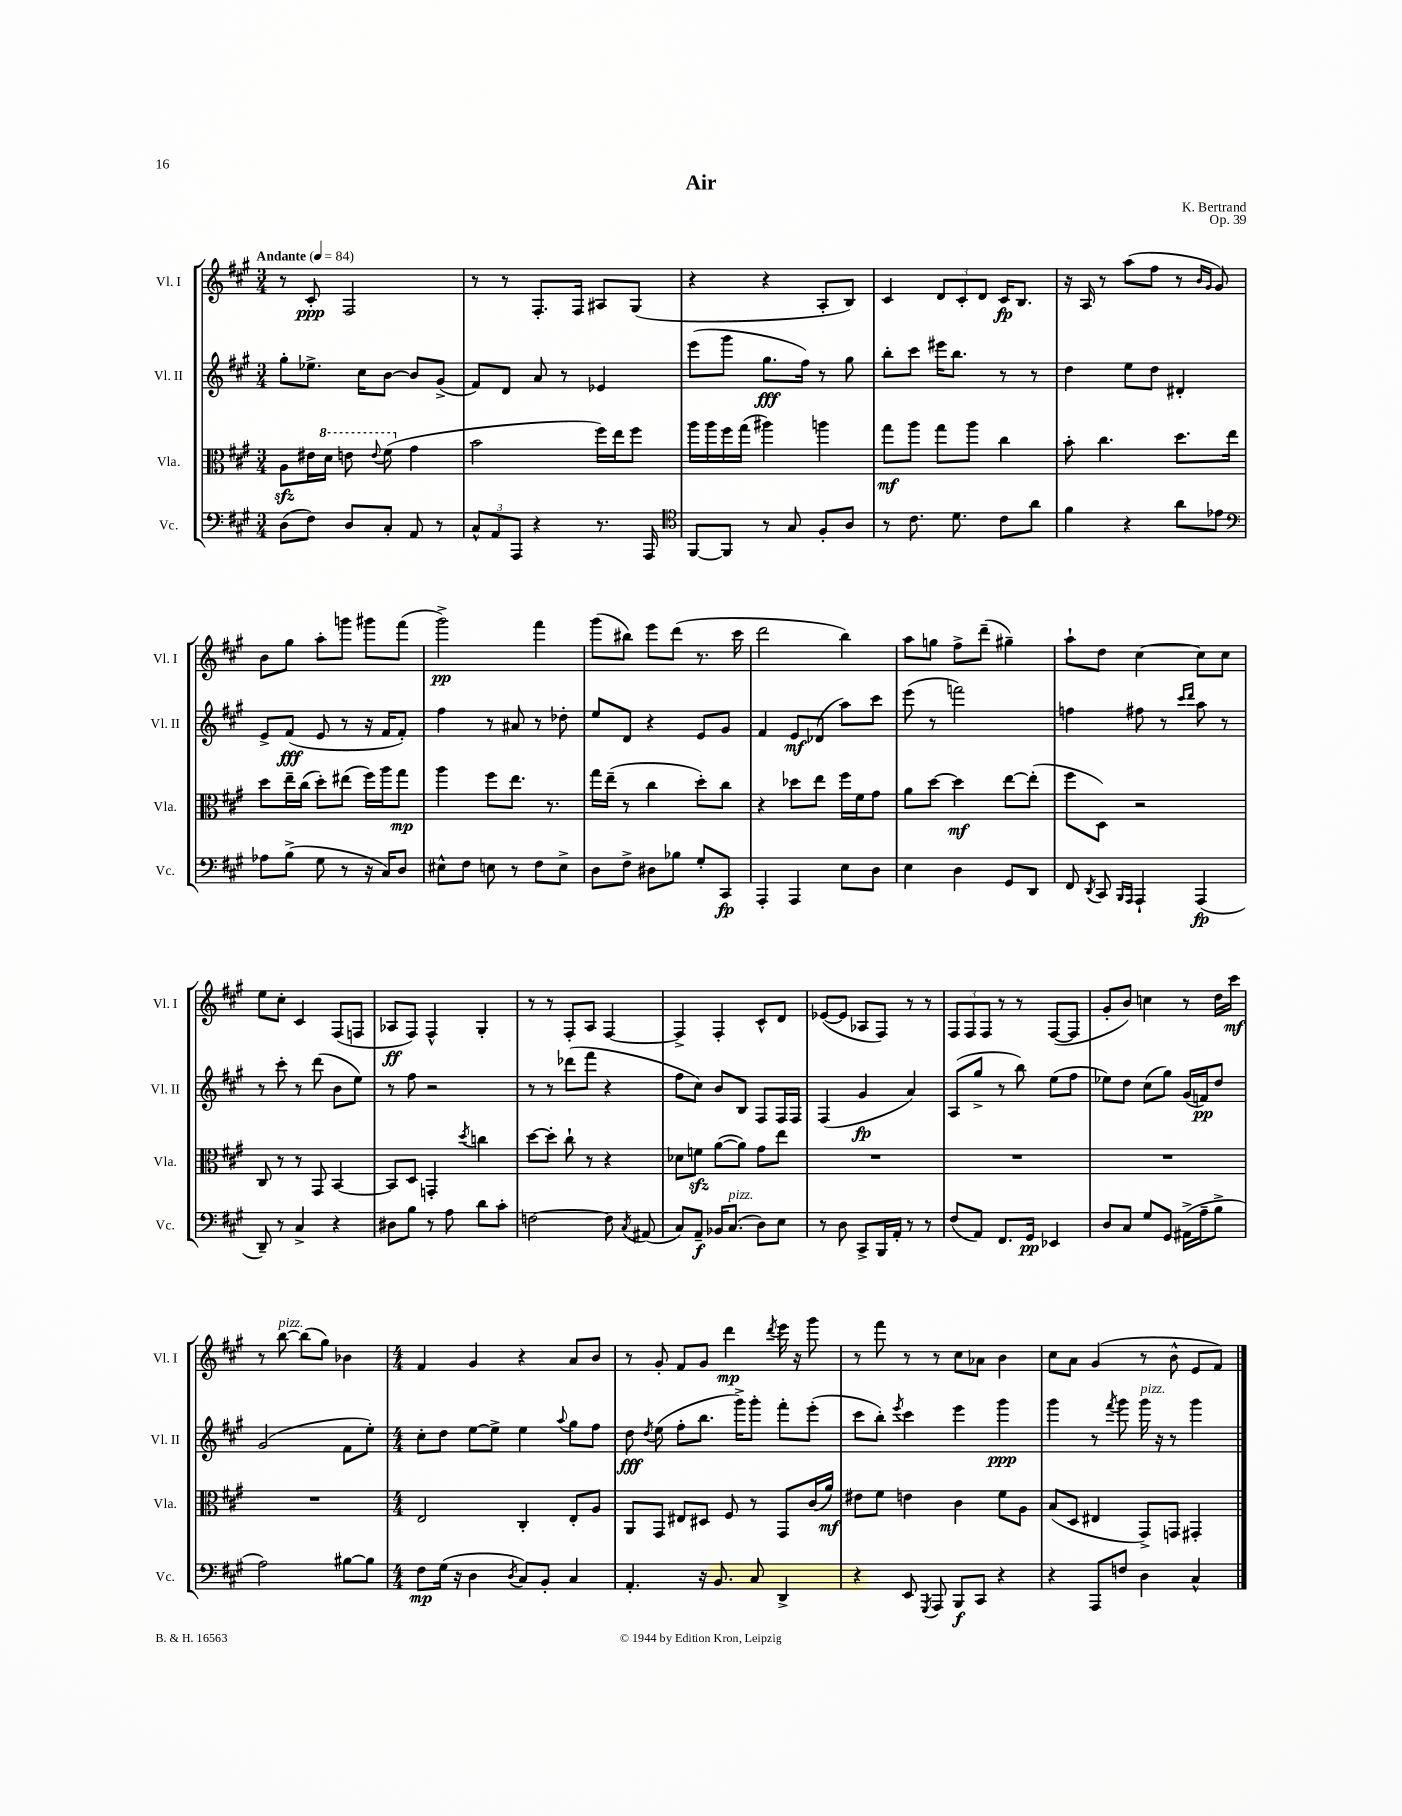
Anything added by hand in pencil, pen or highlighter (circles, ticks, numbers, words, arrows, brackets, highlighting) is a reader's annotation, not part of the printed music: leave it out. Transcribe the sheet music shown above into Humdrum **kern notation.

**kern	**kern	**kern	**kern
*staff4	*staff3	*staff2	*staff1
*clefF4	*clefC3	*clefG2	*clefG2
*k[f#c#g#]	*k[f#c#g#]	*k[f#c#g#]	*k[f#c#g#]
*M3/4	*M3/4	*M3/4	*M3/4
*MM84	*MM84	*MM84	*MM84
(8D	8A	8gg#'	8r
8F#)	16e#	8.ee-^	8c#'
.	16dd	.	.
8D	8ee	.	2F#
.	.	16cc#	.
.	8qqee	.	.
8C#'	(8ff#	[8b	.
8AA	4g#	8b]	.
8r	.	(8g#^	.
=	=	=	=
12C#^^	2b	8f#)	8r
12AA	.	.	.
.	.	8d	8r
12AAA	.	.	.
4r	.	8a	8.F#'
.	.	8r	.
.	.	.	16F#
8.r	16ff#)	4e-	8A#
.	16ee	.	.
.	8ff#	.	(8G#
16AAA	.	.	.
=	=	=	=
*clefC4	*	*	*
[8FF#	16aa	(8eee	4r
.	16aa	.	.
8FF#]	16ff#	8ggg#	.
.	(16gg#	.	.
8r	4aa#)	8.gg#	4r
8G#	.	.	.
.	.	16ff#)	.
8F#'	4aa	8r	8A'
8A	.	8gg#	8B)
=	=	=	=
8r	8gg#	8bb'	4c#
8.c#	8aa	8ccc#	.
.	8gg#	16eee#	12d
8.d	.	8.bb	.
.	.	.	12c#'
.	8aa	.	.
.	.	.	12d
8c#	4cc#	8r	16c#
.	.	.	8.B
8a	.	8r	.
=	=	=	=
4f#	8b'	4dd	16r
.	.	.	16A
.	4.cc#	.	8r
4r	.	8ee	(8aa
.	.	8dd	8ff#
8a	8.dd	4d#'	8r
.	.	.	16qqb
.	.	.	16qqg#
8e-	.	.	8g#)
.	16ee	.	.
=	=	=	=
*clefF4	*	*	*
8A-	8dd	8e^	8b
(8B^	16ee~	(8f#	8gg#
.	(16cc#	.	.
8G#	8dd')	8e	8aa'
8r	(8ee#	8r	8ggg
16r	16ff#)	16r	8ggg#
16C#)	16aa	16f#	.
8D	8gg#	8f#')	(8fff#
=	=	=	=
8E#^^	4aa	4ff#	2ggg#^)
8F#	.	.	.
8E	8ff#	8r	.
8r	8.ee	8a#	.
8F#	.	8r	4fff#
.	8.r	.	.
8E^	.	8dd-'	.
=	=	=	=
8D	16gg#	8ee	(8ggg#
.	(16ee~	.	.
8F#^	8r	8d	8bb#)
8D#	4cc#	4r	8eee
8B-	.	.	(8ddd
8G#'	8dd')	8e	8.r
8CC#	8cc#	8g#	.
.	.	.	16ccc#
=	=	=	=
4AAA'	4r	4f#	2ddd
4AAA	8dd-	8e	.
.	8ee	(8d-	.
8E	16ff#	8aa)	4bb)
.	16f#	.	.
8D	8g#	8ccc#	.
=	=	=	=
4E	8a	(8eee	8aa
.	[8dd	8r	8gg
4D	4dd]	2fff)	8ff#^
.	.	.	(8ddd~
8GG#	[8ee	.	4gg#~)
8DD	(8ee']	.	.
=	=	=	=
8FF#	8ff#	4ff	8aa`
8qDD	.	.	.
8CC#	8D)	.	8dd
16qqBBB	.	.	.
16qqAAA	.	.	.
4AAA`	2r	8ff#	[4cc#
.	.	8r	.
.	.	16qqccc#	.
.	.	16qqddd	.
(4AAA	.	8aa	8cc#]
.	.	8r	8cc#
=	=	=	=
8DD~)	8C#	8r	8ee
8r	8r	8ccc#'	8cc#'
4C#^	8r	8r	4c#
.	8GG#	(8ddd	.
4r	[4BB	8b	(8F#
.	.	8ee)	8F
=	=	=	=
8D#	8BB]	8r	8A-
8B	8D	8ff#	8F#)
8r	4GG'	2r	4F#^^
8A	.	.	.
.	8qdd	.	.
8d	4cc	.	4G#'
8c#'	.	.	.
=	=	=	=
[2F	[8dd	8r	8r
.	8dd']	8r	8r
.	8cc#`	(8ddd-	8F#'
.	8r	8fff#	8A
8F]	4r	4r	[4F#
8qC#	.	.	.
(8AA#	.	.	.
=	=	=	=
8C#)	8d-	8ff#	4F#^]
8AA~	8f	8cc#)	.
16BB-	([8a	8b	4F#'
(8.C#	.	.	.
.	8a])	8B	.
8D)	8g#	8F#	8c#^^
8E	8ee	16F#	8d
.	.	16F#	.
=	=	=	=
8r	2.r	(4F#	([8e-
8D	.	.	8e-]
8CC#^	.	4g#	8A-
16BBB	.	.	8F#)
16AA'	.	.	.
8r	.	4a)	8r
8r	.	.	8r
=	=	=	=
(8F#	2.r	(8A	12F#
.	.	.	12F#
8AA)	.	8gg#^	.
.	.	.	12F#
8.FF#	.	8r	8r
.	.	8bb)	8r
16GG#	.	.	.
4EE-	.	(8ee	([8F#
.	.	8ff#	8F#]
=	=	=	=
8D	2.r	8ee-)	8g#'
8C#	.	8dd	8b)
8G#	.	(8cc#	4cc
8GG#	.	8gg#)	.
(16AA#^	.	(16g#	8r
16A~	.	16f)	.
8B^	.	8dd	16dd
.	.	.	16ccc#
=	=	=	=
2A)	2.r	(2g#	8r
.	.	.	[8bb
.	.	.	(8bb]
.	.	.	8gg#)
[8B#	.	8f#	4b-
8B#]	.	8ee')	.
=	=	=	=
*M4/4	*M4/4	*M4/4	*M4/4
8F#	2E	8cc#'	4f#
(16G#	.	8dd	.
16r	.	.	.
4D	.	[8ee	4g#
.	.	8ee^]	.
8qD	.	.	.
8C#)	4C#'	4ee	4r
8BB'	.	.	.
.	.	8qqaa	.
4C#	8E'	8gg#	8a
.	8A	8ff#	8b
=	=	=	=
4.AA'	8AA	8dd	8r
.	.	8qdd	.
.	8GG#	(8ee	8g#'
.	8E#	8ff#'	8f#
16r	8D#	8.bb	8g#
8.BB	.	.	.
.	8F#	.	4ddd
.	.	16ggg#^)	.
8C#	8r	8ggg#'	.
.	.	.	8qddd
4DD^	8GG#	8fff#'	16eee
.	.	.	16r
.	(16c#	(8eee'	8ggg#
.	16a)	.	.
=	=	=	=
4r	8e#	8ccc#	8r
.	8f#	8bb')	8fff#
.	.	8qeee	.
8EE	4e	4ccc#	8r
8qGGG#	.	.	.
8AAA	.	.	8r
8BBB	4c#	4eee	8cc#
8CC#	.	.	8a-
4r	8f#	4ggg#	4b
.	8A	.	.
=	=	=	=
4r	(8B	4ggg#	8cc#
.	8D	.	8a
8AAA	4E#	8r	(4g#
.	.	8qfff#	.
8F	.	8ggg#	.
4D	8GG#^)	16ggg#	8r
.	.	16r	.
.	8GG	8r	8b^^
4C#^^	4GG#'	4ggg#	8e
.	.	.	8f#)
==	==	==	==
*-	*-	*-	*-
